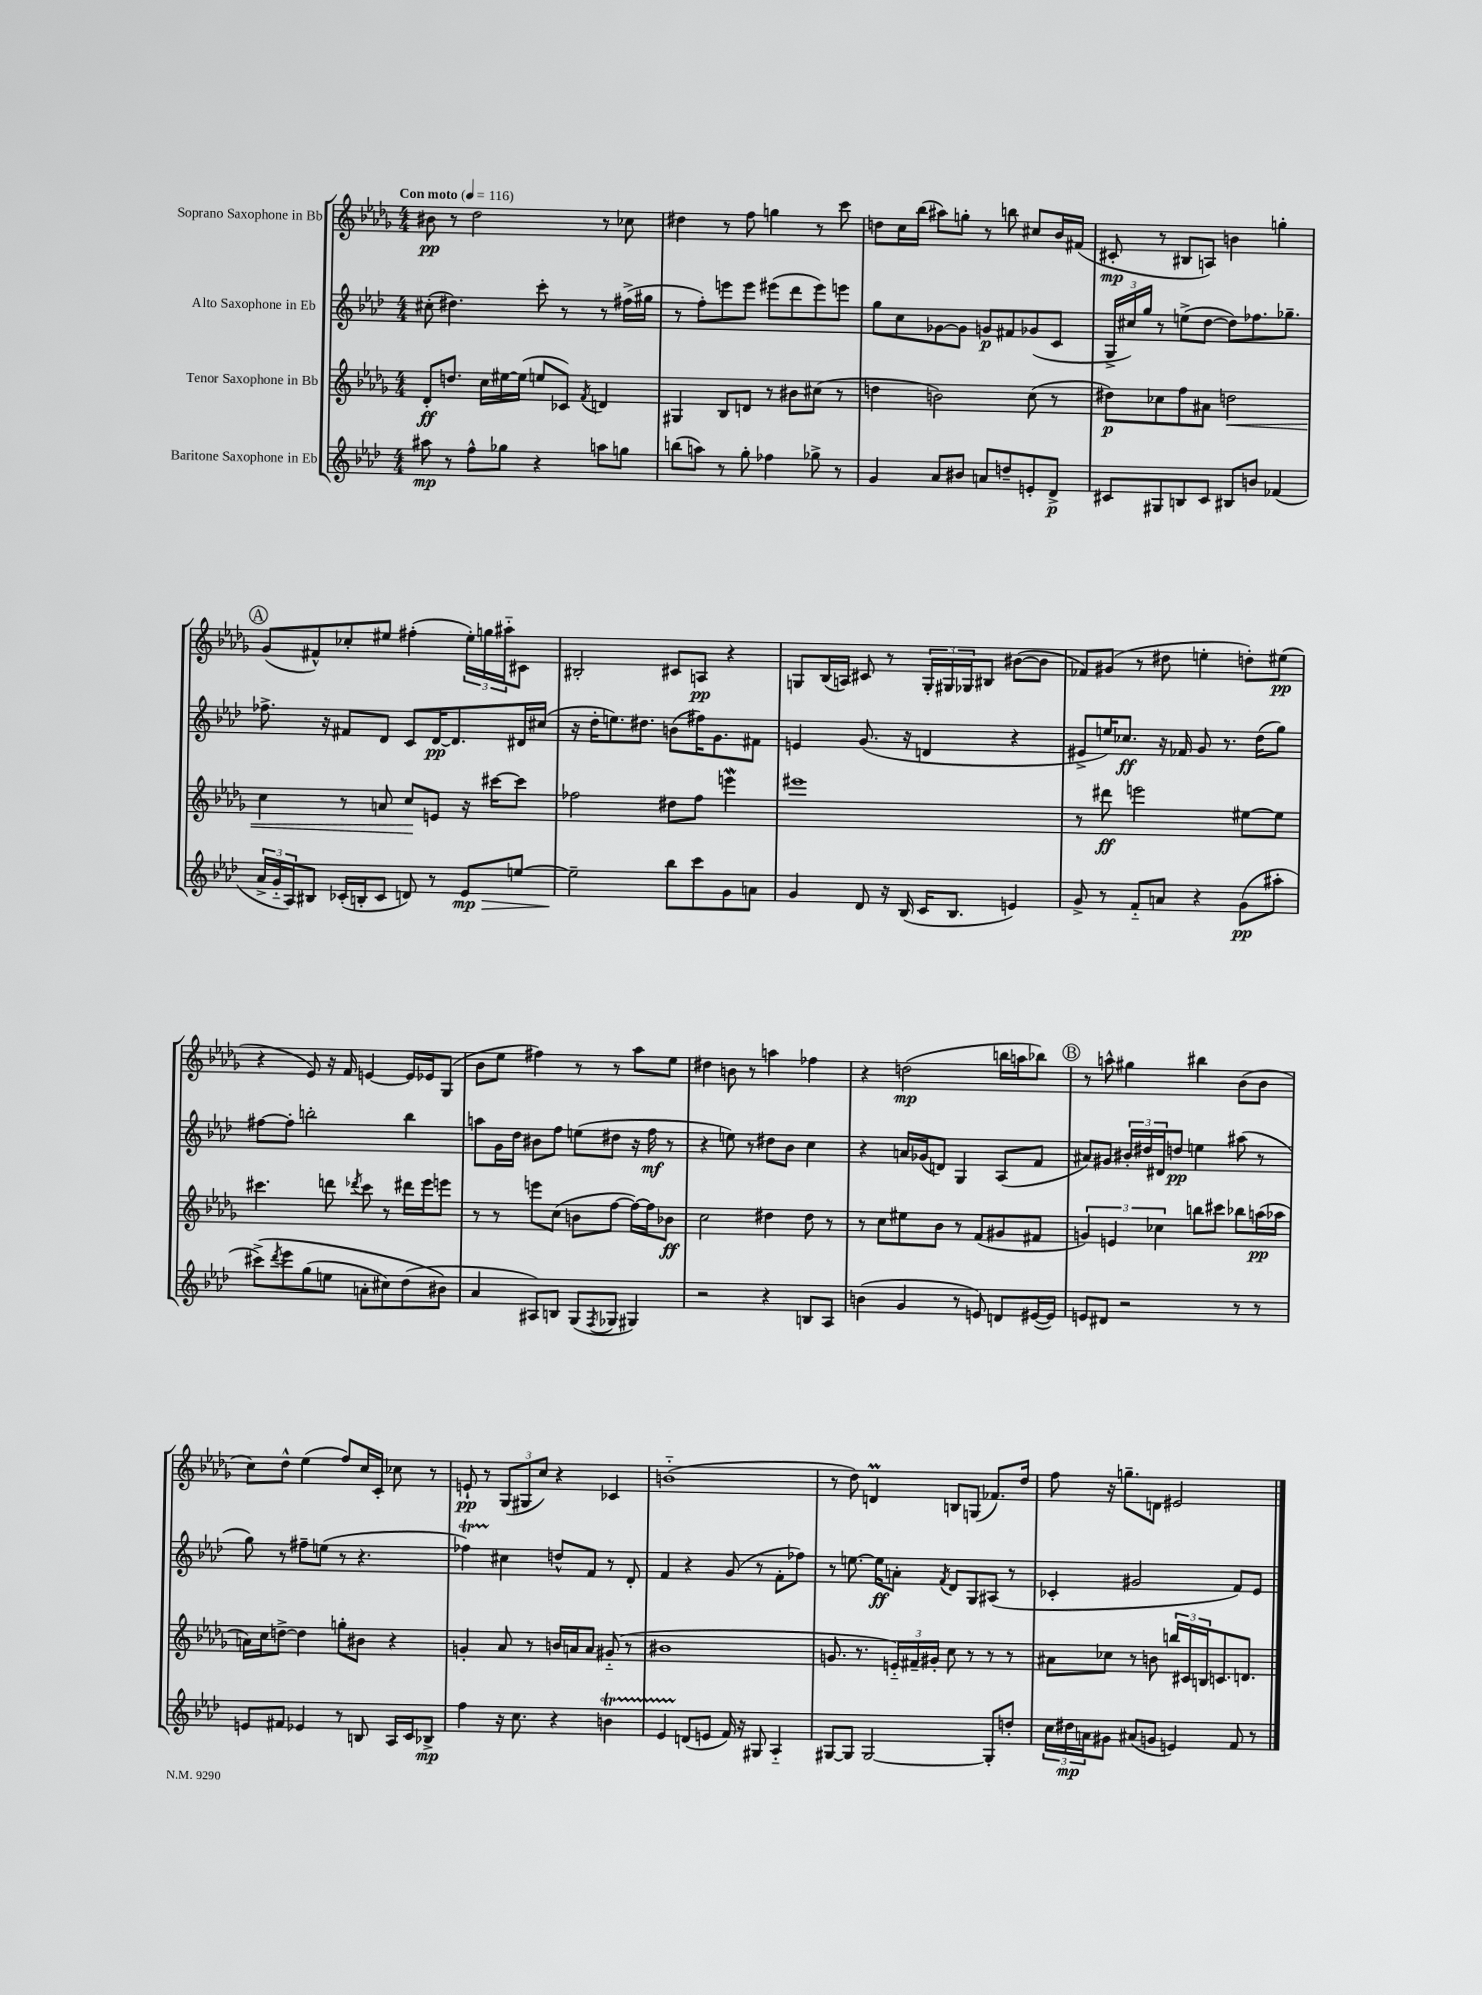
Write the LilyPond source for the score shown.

<<
\new StaffGroup <<
\new Staff = "s0" \with { instrumentName = "Soprano Saxophone in Bb" } {
    \clef treble \key des \major \numericTimeSignature \time 4/4 \tempo "Con moto" 4 = 116
    bis'8\pp r8 des''2 r8 ces''8 |
    dis''4 r8 f''8 g''4 r8 c'''8 |
    d''8 c''16 bes''16( ais''8) g''8-. r8 b''8 cis''8 bes'16 fis'16( |
    cis'8-.\mp r8 bis8 a8) b'4 g''4-. |
    \mark \markup { \circle "A" } ges'8( fis'8-^) ces''8-. eis''8 fis''4-.( \tuplet 3/2 { eis''16-.) g''16 ais''16-_ } cis'8 |
    bis2-. cis'8 a8\pp r4 |
    g8 bes16( a16) cis'8 r8 \tuplet 3/2 { g16-. gis16 ges16 } bis8 bis'8~( bis'8 |
    fes'8) gis'8( r8 dis''8 e''4-. d''8-.) eis''8\pp( |
    r4 ees'8) r16 f'16 e'4~ e'16 ees'16 ges8( |
    bes'8 ees''8 fis''4) r8 r8 aes''8 ees''8 |
    dis''4 b'8 r8 a''4 fes''4 |
    r4 d''2\mp( b''16 a''16 bes''8) |
    \mark \markup { \circle "B" } r8 a''8-^ gis''4 bis''4 bes'8( bes'8 |
    c''8) des''8-^ ees''4( f''8) c''16 c'16-. ces''8 r8 |
    e'8-!\pp r8 \tuplet 3/2 { ges8( gis8 c''8) } r4 ces'4 |
    b'1-_( |
    r8 des''8) d'4\prall b8 g8( fes'8.) des''16 |
    f''8 r16 g''8.-- d'8 eis'2 \bar "|." |
}
\new Staff = "s1" \with { instrumentName = "Alto Saxophone in Eb" } {
    \clef treble \key aes \major \numericTimeSignature \time 4/4
    cis''8-.( dis''4.) c'''8-. r8 r8 fis''16->( gis''16 |
    r8 f''8-.) e'''8 e'''8 eis'''8( des'''8 eis'''8) e'''8 |
    g''8 c''8 ges'8~ ges'8 g'8\p fis'8 ges'8( c'8 |
    \tuplet 3/2 { g16-> cis''16) g''16 } r8 e''8->( des''8~ des''8) fes''8. ges''8.-- |
    \mark \markup { \circle "A" } fes''8.-> r16 fis'8 des'8 c'8 des'16~\pp des'8. dis'16 cis''16( |
    r16 des''16-. e''8.) dis''8. b'8( fis''16) g'8. fis'8 |
    e'4 g'8.( r16 d'4 r4 |
    eis'8-> e''16) ces''8.\ff r16 fes'16 g'8 r8. des''16( g''8) |
    fis''8~ fis''8-. b''2-. b''4 |
    a''8 g'16 des''16 bis'8 f''8 e''8( dis''8 r16 f''16\mf r8 |
    r4 e''8) r8 dis''8 bes'8 c''4 |
    r4 a'16 ges'16( d'8) g4 aes8( f'8 |
    \mark \markup { \circle "B" } ais'8) gis'8 \tuplet 3/2 { bis'16-. dis''16 dis'16 } d''8\pp e''4 ais''8( r8 |
    g''8) r8 fis''8-- e''8( r8 r4. |
    fes''4\startTrillSpan) cis''4\stopTrillSpan d''8-^ f'8 r8 des'8-. |
    f'4 r4 g'8( r8 f'8-. fes''8) |
    r8 e''8.~ e''16\ff a'8-. \acciaccatura { f'8 } des'8 g8 ais8( r8 |
    ces'4-. gis'2 f'8) ees'8 \bar "|." |
}
\new Staff = "s2" \with { instrumentName = "Tenor Saxophone in Bb" } {
    \clef treble \key des \major \numericTimeSignature \time 4/4
    des'8-.\ff d''8. c''16 eis''16~ eis''16( e''8 ces'8) \acciaccatura { f'8 } d'4 |
    gis4 bes8 d'8 r8 bis'8 cis''8( r8 |
    d''4 b'2) c''8( r8 |
    dis''8\p) ces''8 f''8 ais'8 d''2\< |
    \mark \markup { \circle "A" } c''4 r8 a'8 c''8\! e'8 r16 cis'''16~ cis'''8 |
    fes''2 dis''8 fes''8 e'''4\mordent |
    eis'''1 |
    r8 dis'''8\ff e'''2 eis''8~ eis''8 |
    cis'''4. d'''8 \acciaccatura { des'''8 } cis'''8 r8 dis'''16 ees'''16 e'''8 |
    r8 r8 e'''8 c''8( b'8 f''8~ f''16~) f''16 bes'8\ff |
    c''2 dis''4 dis''8 r8 |
    r8 c''8 eis''8 bes'8 r8 f'8( gis'8 fis'8 |
    \mark \markup { \circle "B" } \tuplet 3/2 { g'4) e'4 ces''4 } b''8 cis'''8 bes''8 a''16\pp( aes''16 |
    a'16) c''16 d''8~-> d''4 g''8-. bis'8 r4 |
    g'4-. aes'8 r8 b'16 a'16 a'8 gis'8-_( r8 |
    bis'1 |
    g'8. r8. \tuplet 3/2 { e'16-_) fis'16-- gis'16-. } c''8 r8 r8 r8 |
    ais'8 ces''8 r8 b'8 \tuplet 3/2 { b''16 cis'16 b16 } c'8. d'8. \bar "|." |
}
\new Staff = "s3" \with { instrumentName = "Baritone Saxophone in Eb" } {
    \clef treble \key aes \major \numericTimeSignature \time 4/4
    ais''8\mp r8 f''8-^ ges''8 r4 a''8 g''8 |
    b''8( a''8) r8 g''8-. fes''4 ges''8-> r8 |
    g'4 aes'8 bis'8 a'8 d''8-- e'8-. des'8->\p |
    cis'8 gis8 b8 cis'8 bis8 b'8 fes'4( |
    \mark \markup { \circle "A" } \tuplet 3/2 { aes'16-> g'16-_ aes16) } bis8 ces'16-.( b16-. ces'8 d'8) r8 ees'8\mp\> e''8~ |
    e''2--\! bes''8 c'''8 g'8 a'8 |
    g'4 des'8 r16 bes16( c'16 bes8. e'4) |
    g'8-> r8 f'8-_ a'8 r4 g'8\pp( ais''8-. |
    cis'''8->)\( \acciaccatura { des'''8 } ees'''8 g''8( e''8 a'8-. cis''8) des''8( bis'8\) |
    aes'4 ais8) b8 g8( \acciaccatura { f8 } ges8 gis4) |
    r2 r4 b8 aes8 |
    b'4( g'4 r8 e'8) d'8 eis'16~( eis'16) |
    \mark \markup { \circle "B" } e'8 dis'8 r2 r8 r8 |
    e'8 fis'8 ees'4 r8 b8 aes16 c'16 bes8->\mp |
    f''4 r16 c''8. r4 b'4\startTrillSpan |
    ees'4 d'8\stopTrillSpan( e'8 f'16) r16 gis8 aes4-_ |
    gis8~ gis8 gis2~ gis8-. d''8-. |
    \tuplet 3/2 { c''16 dis''16\mp a'16 } gis'8 ais'8( g'8 e'4) f'8 r8 \bar "|." |
}
>>
>>
\layout { \context { \Score \remove "Bar_number_engraver" } }
